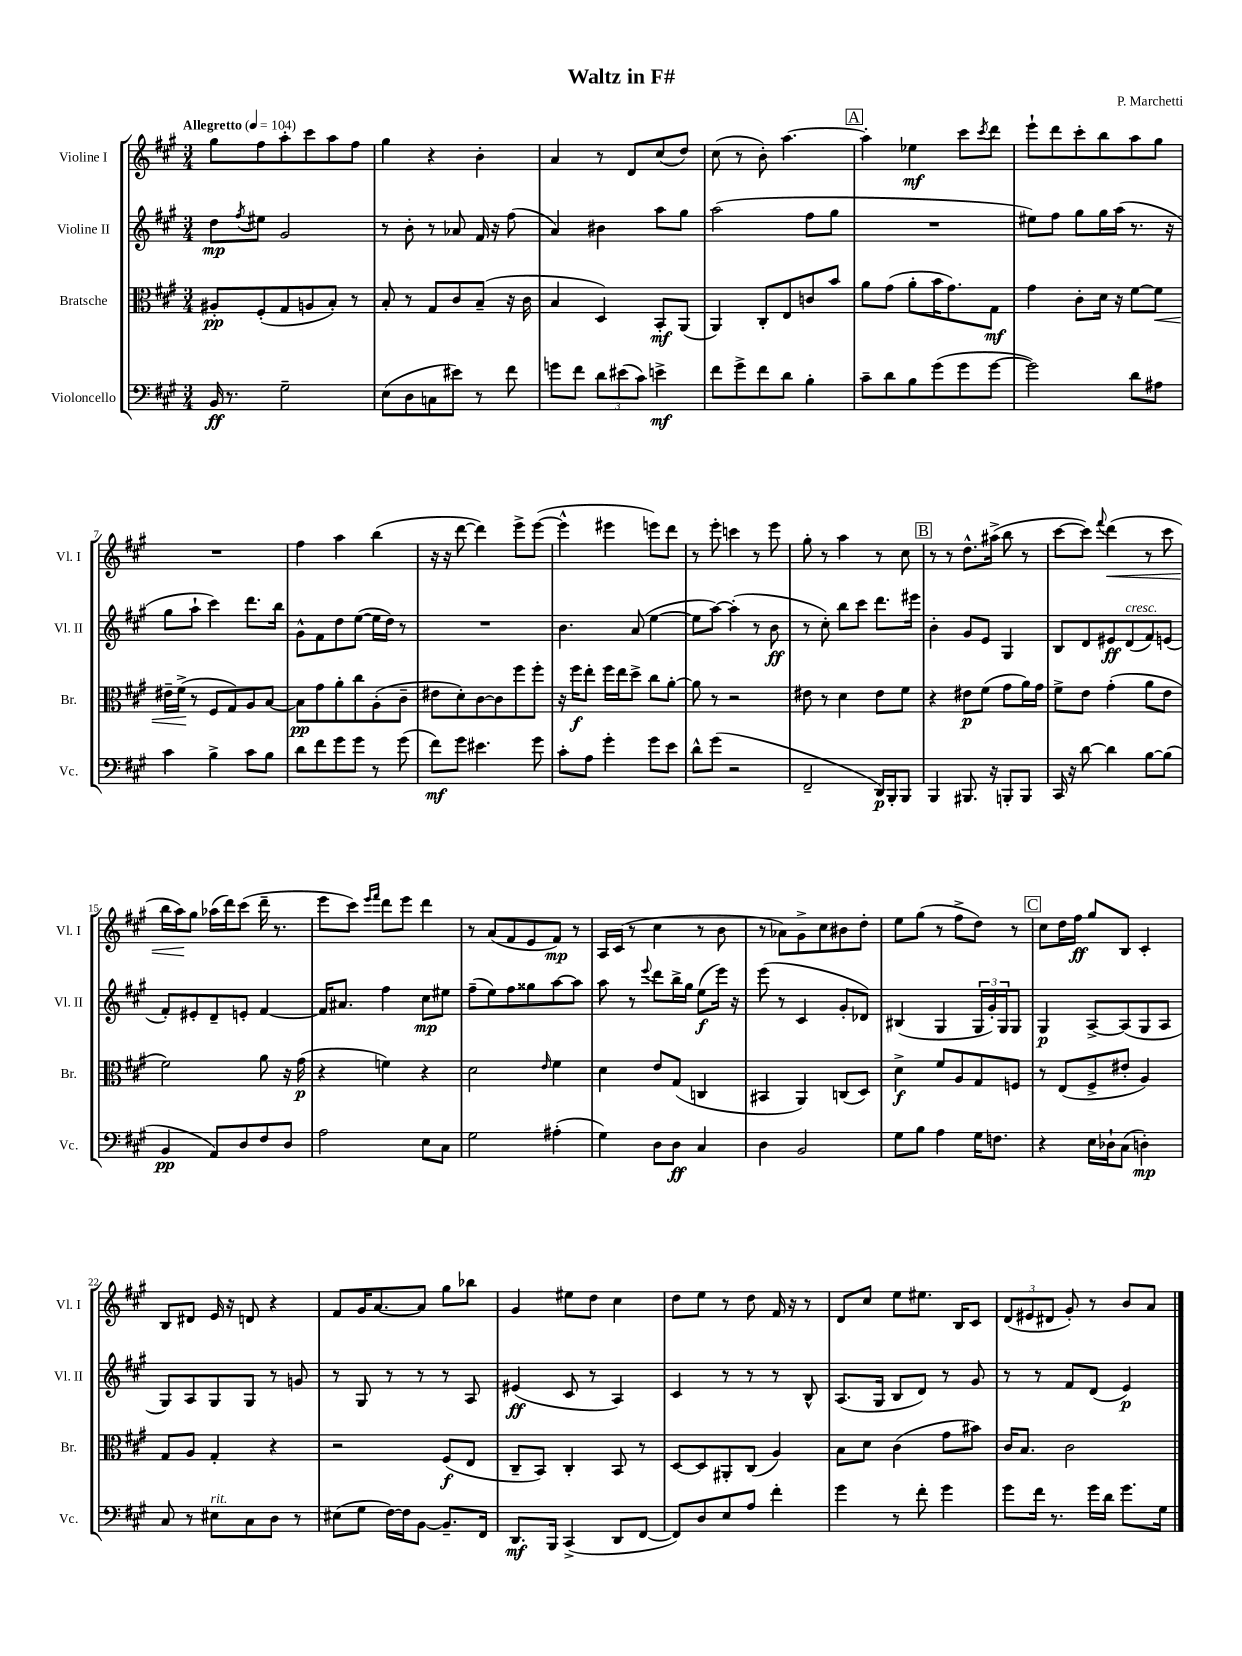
\header { title = "Waltz in F#" composer = "P. Marchetti" }
<<
\new StaffGroup <<
\new Staff = "s0" \with { instrumentName = "Violine I" shortInstrumentName = "Vl. I" } {
    \clef treble \key a \major \numericTimeSignature \time 3/4 \tempo "Allegretto" 4 = 104
    gis''8 fis''8 a''8-. cis'''8 a''8 fis''8 |
    gis''4 r4 b'4-. |
    a'4 r8 d'8 cis''8( d''8) |
    cis''8( r8 b'8-.) a''4.~ |
    \mark \markup { \box "A" } a''4-. ees''4\mf cis'''8 \acciaccatura { cis'''8 } d'''8 |
    e'''8-! d'''8 cis'''8-. b''8 a''8 gis''8 |
    R2. |
    fis''4 a''4 b''4( |
    r16 r16 d'''8~ d'''4) e'''8-> e'''8~( |
    e'''4-^ eis'''4 e'''8) d'''8 |
    r8 e'''8-. c'''4 r8 e'''8 |
    gis''8-. r8 a''4 r8 cis''8 |
    \mark \markup { \box "B" } r8 r8 d''8.-^ ais''16->( b''8 r8 |
    cis'''8~ cis'''8) \appoggiatura { fis'''8 } d'''4\<( r8 cis'''8 |
    b''16 a''16\!) gis''8 aes''16( d'''16) cis'''8( d'''16-- r8. |
    e'''8 cis'''8) \grace { e'''16 fis'''16 } d'''8 e'''8 d'''4 |
    r8 a'8( fis'8 e'8 fis'8\mp) r8 |
    a16 cis'16( r8 cis''4 r8 b'8 |
    r8 aes'8) gis'8-> cis''8 bis'8 d''8-. |
    e''8 gis''8( r8 fis''8-> d''8) r8 |
    \mark \markup { \box "C" } cis''8 d''16 fis''16\ff gis''8 b8 cis'4-. |
    b8 dis'8 e'16 r16 d'8 r4 |
    fis'8 gis'16 a'8.~ a'8 gis''8 bes''8 |
    gis'4 eis''8 d''8 cis''4 |
    d''8 e''8 r8 d''8 fis'16 r16 r8 |
    d'8 cis''8 e''8 eis''8. b16 cis'8 |
    \tuplet 3/2 { d'8( eis'8 dis'8 } gis'8-.) r8 b'8 a'8 \bar "|." |
}
\new Staff = "s1" \with { instrumentName = "Violine II" shortInstrumentName = "Vl. II" } {
    \clef treble \key a \major \numericTimeSignature \time 3/4
    d''8\mp \acciaccatura { fis''8 } eis''8 gis'2 |
    r8 b'8-. r8 aes'8 fis'16 r16 fis''8( |
    a'4) bis'4 a''8 gis''8 |
    a''2( fis''8 gis''8 |
    \mark \markup { \box "A" } R2. |
    eis''8) fis''8 gis''8 gis''16 a''16( r8. r16 |
    gis''8 a''8-! cis'''4) d'''8. b''16 |
    gis'8-^ fis'8 d''8 e''8~( e''16 d''16) r8 |
    R2. |
    b'4. a'8( e''4~ |
    e''8 a''8~) a''4-.( r8 b'8\ff |
    r8 cis''8-.) b''8 cis'''8 d'''8. eis'''16 |
    \mark \markup { \box "B" } b'4-. gis'8 e'8 gis4 |
    b8 d'8 eis'8\ff d'8^\markup { \italic "cresc." }( fis'8) e'8( |
    fis'8-.) eis'8-. d'8-- e'8-. fis'4~ |
    fis'16 ais'8. fis''4 cis''8\mp eis''8 |
    fis''8--( e''8) fis''8 gisis''8 a''8~ a''8 |
    a''8 r8 \appoggiatura { e'''8 } d'''8 b''16-> gis''16 e''8\f( e'''16) r16 |
    e'''8( r8 cis'4 gis'8-. des'8) |
    bis4( gis4 \tuplet 3/2 { gis16 gis'16-.) gis16 } gis8 |
    \mark \markup { \box "C" } gis4\p a8~-> a8( gis8 a8 |
    gis8) a8 gis8 gis8 r8 g'8 |
    r8 gis8 r8 r8 r8 a8 |
    eis'4\ff( cis'8 r8 a4) |
    cis'4 r8 r8 r8 b8-^ |
    a8.( gis16 b8 d'8) r8 gis'8 |
    r8 r8 fis'8 d'8( e'4\p) \bar "|." |
}
\new Staff = "s2" \with { instrumentName = "Bratsche" shortInstrumentName = "Br." } {
    \clef alto \key a \major \numericTimeSignature \time 3/4
    ais8-.\pp fis8-.( gis8 a8 b8-.) r8 |
    b8-. r8 gis8 cis'8 b8--( r16 cis'16 |
    b4 d4) b,8-.\mf a,8( |
    a,4) cis8-. e8 c'8 b'8 |
    \mark \markup { \box "A" } a'8 gis'8( a'8-. b'16 gis'8.) gis8\mf |
    gis'4 cis'8-. d'16 r16 fis'8~ fis'8\< |
    eis'16-- fis'16->\!( r8 fis8 gis8) a8 b8~ |
    b8\pp gis'8 a'8-. cis''8 a8-.( cis'8-- |
    eis'8 d'8-.) cis'8~ cis'8 fis''8 fis''8-. |
    r16 fis''16\f e''8-. fis''16 e''16 d''8-> cis''8 a'8~-. |
    a'8 r8 r2 |
    eis'8 r8 d'4 eis'8 fis'8 |
    \mark \markup { \box "B" } r4 eis'8\p fis'8( gis'8 a'16) gis'16 |
    fis'8-> e'8 gis'4-.( a'8 e'8 |
    fis'2) a'8 r16 gis'16\p( |
    r4 f'4) r4 |
    d'2 \grace { e'16 } fis'4 |
    d'4 e'8 gis8( c4 |
    bis,4 a,4) c8( d8) |
    d'4->\f fis'8 a8 gis8 f8 |
    \mark \markup { \box "C" } r8 e8( fis8-> eis'8-. a4) |
    gis8 a8 gis4-. r4 |
    r2 fis8\f( e8 |
    cis8-- b,8) cis4-. b,8 r8 |
    d8~ d8 ais,8-. cis8( a4) |
    b8 d'8 cis'4( gis'8 bis'8) |
    cis'16 b8. cis'2 \bar "|." |
}
\new Staff = "s3" \with { instrumentName = "Violoncello" shortInstrumentName = "Vc." } {
    \clef bass \key a \major \numericTimeSignature \time 3/4
    b,16\ff r8. gis2-- |
    e8( d8 c8 eis'8) r8 fis'8 |
    g'8 fis'8 \tuplet 3/2 { d'8 eis'8( cis'8) } e'4->\mf |
    fis'8 gis'8-> fis'8 d'8 b4-. |
    \mark \markup { \box "A" } cis'8-- d'8 b8 gis'8( gis'8 gis'8~ |
    gis'2) d'8 ais8 |
    cis'4 b4-> cis'8 b8 |
    d'8 fis'8 gis'8 gis'8 r8 gis'8( |
    fis'8\mf) gis'8 eis'4. gis'8 |
    cis'8-. a8 gis'4-. gis'8 e'8 |
    d'8-^ gis'8( r2 |
    fis,2-- d,16\p) b,,16-. b,,8 |
    \mark \markup { \box "B" } b,,4 bis,,8. r16 b,,8-. b,,8 |
    cis,16 r16 d'8~ d'4 b8~ b8( |
    b,4\pp a,8) d8 fis8 d8 |
    a2 e8 cis8 |
    gis2 ais4-.( |
    gis4) d8 d8\ff cis4 |
    d4 b,2 |
    gis8 b8 a4 gis16 f8. |
    \mark \markup { \box "C" } r4 e16 des16-! cis8( d4-.\mp) |
    cis8 r8 eis8^\markup { \italic "rit." } cis8 d8 r8 |
    eis8( gis8 fis16~) fis16 b,8~ b,8.-- fis,16 |
    d,8.\mf b,,16 cis,4->( d,8 fis,8~ |
    fis,8) d8 e8 a8 fis'4-. |
    gis'4 r8 fis'8-. gis'4 |
    gis'8 fis'16 r8. gis'16 d'16 gis'8. gis16 \bar "|." |
}
>>
>>
